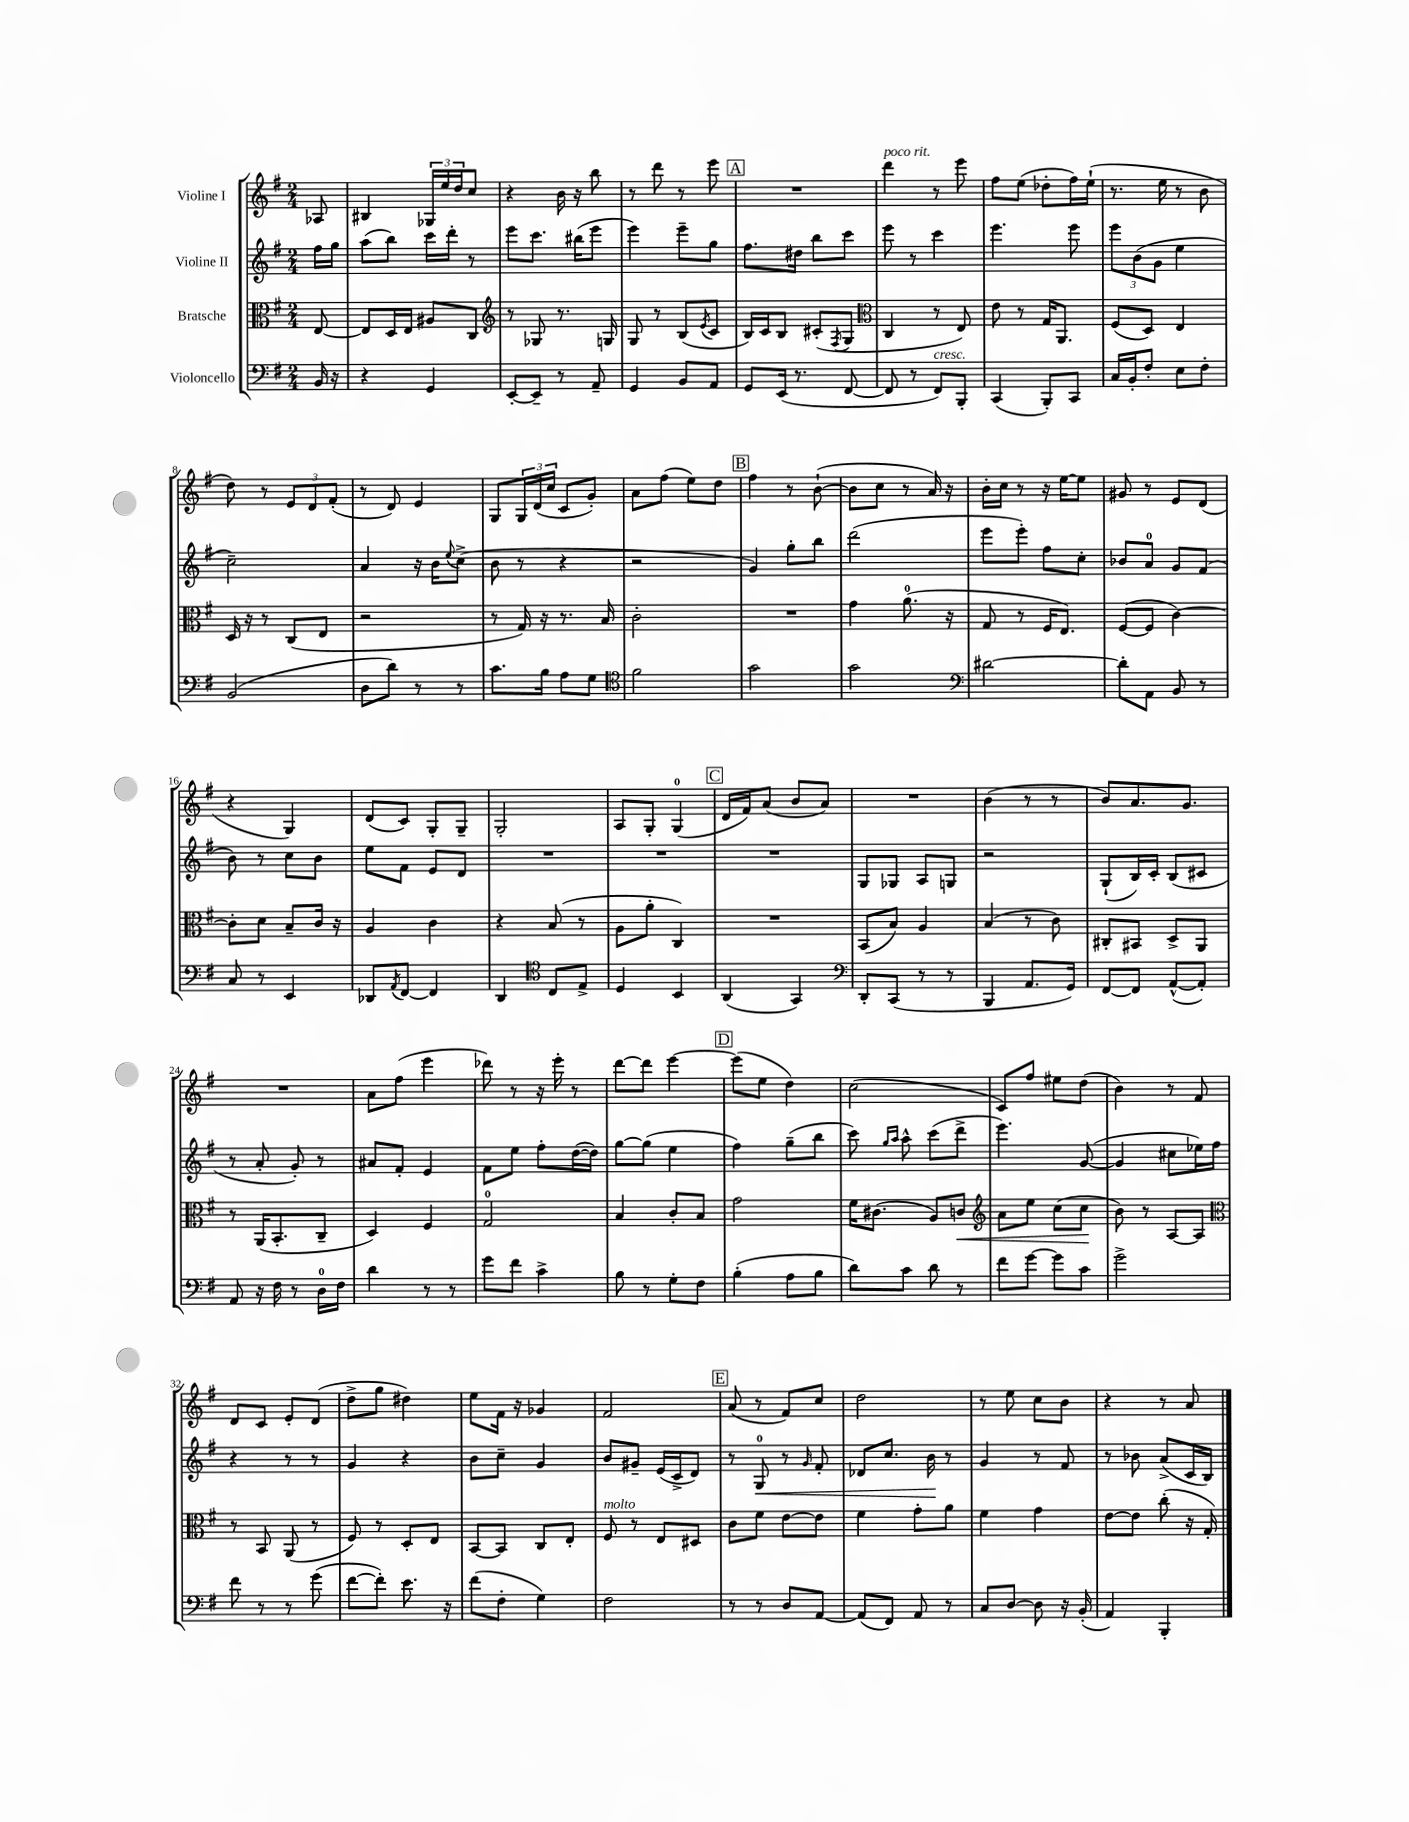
<<
\new StaffGroup <<
\new Staff = "s0" \with { instrumentName = "Violine I" } {
    \clef treble \key g \major \numericTimeSignature \time 2/4 \partial 8
    aes8 |
    bis4 \tuplet 3/2 { ges16 e''16 d''16 } c''8 |
    r4 b'16 r16 b''8 |
    r8 d'''8 r8 e'''8 |
    \mark \markup { \box "A" } R2 |
    d'''4^\markup { \italic "poco rit." } r8 e'''8 |
    fis''8 e''8( des''8-. fis''16) e''16-!( |
    r8. e''16 r8 b'8 |
    d''8) r8 \tuplet 3/2 { e'8 d'8 fis'8-.( } |
    r8 d'8) e'4 |
    g8 \tuplet 3/2 { g16 d'16( c''16 } c'8 g'8-.) |
    a'8 fis''8( e''8) d''8 |
    \mark \markup { \box "B" } fis''4 r8 b'8~-!( |
    b'8 c''8 r8 a'16) r16 |
    b'16-. c''16 r8 r16 e''16~ e''8 |
    gis'8 r8 e'8 d'8( |
    r4 g4) |
    d'8( c'8) g8-. g8-- |
    g2-. |
    a8 g8-. g4-0( |
    \mark \markup { \box "C" } d'16 fis'16) a'8( b'8 a'8) |
    R2 |
    b'4( r8 r8 |
    b'8) a'8. g'8. |
    R2 |
    a'8 fis''8( e'''4 |
    des'''8) r8 r16 e'''16-. r8 |
    d'''8~ d'''8 e'''4~ |
    \mark \markup { \box "D" } e'''8( e''8 d''4) |
    c''2( |
    c'8) fis''8 eis''8 d''8( |
    b'4) r8 fis'8 |
    d'8 c'8 e'8-. d'8( |
    d''8-> g''8 dis''4) |
    e''8 fis'16 r16 ges'4 |
    fis'2 |
    \mark \markup { \box "E" } a'8( r8 fis'8) c''8 |
    d''2 |
    r8 e''8 c''8 b'8 |
    r4 r8 a'8 \bar "|." |
}
\new Staff = "s1" \with { instrumentName = "Violine II" } {
    \clef treble \key g \major \numericTimeSignature \time 2/4 \partial 8
    fis''16 g''16 |
    a''8( b''8) c'''16 d'''16-. r8 |
    e'''8 c'''8. bis''16( e'''8 |
    e'''4) e'''8-- g''8 |
    \mark \markup { \box "A" } fis''8. dis''16 b''8 c'''8 |
    e'''8 r8 c'''4 |
    e'''4. e'''8 |
    \tuplet 3/2 { e'''8 b'8( g'8 } e''4 |
    c''2--) |
    a'4 r16 b'16 \appoggiatura { e''8 } c''8->( |
    b'8 r8 r4 |
    r2 |
    \mark \markup { \box "B" } g'4) g''8-. b''8 |
    d'''2( |
    e'''8 e'''8-.) fis''8 c''8-. |
    bes'8 a'8-0 g'8 fis'8( |
    b'8) r8 c''8 b'8 |
    e''8 fis'8 e'8 d'8 |
    R2 |
    R2 |
    \mark \markup { \box "C" } R2 |
    g8 ges8 a8 g8 |
    r2 |
    g8-!( b16) c'16-. b8( cis'8 |
    r8 a'8-. g'8-.) r8 |
    ais'8 fis'8-. e'4 |
    fis'8 e''8 fis''8-. d''16~( d''16) |
    g''8~ g''8( e''4 |
    \mark \markup { \box "D" } fis''4) g''8--( b''8 |
    c'''8) \grace { g''16 a''16 } a''8-^ c'''8( d'''8-> |
    e'''4.) g'8~( |
    g'4 cis''8 ees''16) fis''16 |
    r4 r8 r8 |
    g'4 r4 |
    b'8 c''8-- g'4 |
    b'8 gis'8-- e'16( c'16-> d'8) |
    \mark \markup { \box "E" } r8 g8-0\< r8 \grace { g'16 } fis'8-. |
    des'8 c''8. b'16\! r8 |
    g'4 r8 fis'8 |
    r8 bes'8 a'8->( c'16 b16) \bar "|." |
}
\new Staff = "s2" \with { instrumentName = "Bratsche" } {
    \clef alto \key g \major \numericTimeSignature \time 2/4 \partial 8
    e8~ |
    e8 d16 e16 ais8 c8 |
    \clef treble r8 ges8 r8. g16 |
    g8 r8 b8( \acciaccatura { e'8 } c'8 |
    \mark \markup { \box "A" } b16) c'16 b8 cis'8-.( \acciaccatura { fis8 } g8 |
    \clef alto c4 r8 e8) |
    e'8 r8 g16 a,8. |
    fis8( d8) e4 |
    d16 r16 r8 c8( e8 |
    r2 |
    r8 g16) r16 r8. b16 |
    c'2-. |
    \mark \markup { \box "B" } R2 |
    g'4 a'8.-0( r16 |
    g8 r8 fis16 e8.) |
    fis8~( fis8 c'4~) |
    c'8-. d'8 b8-- c'16 r16 |
    a4 c'4 |
    r4 b8( r8 |
    a8 a'8-. c4) |
    \mark \markup { \box "C" } R2 |
    b,8( b8) a4 |
    b4( r8 c'8) |
    cis8-. bis,8 d8-> a,8 |
    r8 a,16( b,8.-. c8-- |
    d4) fis4 |
    g2-0 |
    b4 c'8-. b8 |
    \mark \markup { \box "D" } g'2 |
    fis'16 cis'8.( a8) c'8\< |
    \clef treble a'8 e''8 c''8( c''8\! |
    b'8) r8 a8~ a8 |
    \clef alto r8 b,8 a,8( r8 |
    fis8) r8 d8-. e8 |
    b,8~ b,8 c8 e8-. |
    fis8^\markup { \italic "molto" } r8 e8 dis8 |
    \mark \markup { \box "E" } c'8 fis'8 e'8~ e'8 |
    fis'4 g'8-. a'8 |
    fis'4 g'4 |
    e'8~ e'8 c''8-.( r16 g16-.) \bar "|." |
}
\new Staff = "s3" \with { instrumentName = "Violoncello" } {
    \clef bass \key g \major \numericTimeSignature \time 2/4 \partial 8
    b,16 r16 |
    r4 g,4 |
    e,8~-. e,8-- r8 a,8-- |
    g,4 b,8 a,8 |
    \mark \markup { \box "A" } g,8 e,16( r8. fis,8~ |
    fis,8 r8 fis,8^\markup { \italic "cresc." }) b,,8-. |
    c,4( b,,8-.) c,8 |
    c16 b,16-. fis8-. e8 fis8-. |
    b,2( |
    d8 d'8) r8 r8 |
    c'8. b16 a8 g8 |
    \clef tenor fis'2 |
    \mark \markup { \box "B" } g'2 |
    g'2 |
    \clef bass dis'2~ |
    dis'8-. a,8 b,8 r8 |
    c8 r8 e,4 |
    des,8 \acciaccatura { a,8 } fis,8~ fis,4 |
    d,4 \clef tenor c8 e8-> |
    d4 b,4 |
    \mark \markup { \box "C" } a,4( g,4) |
    \clef bass d,8-. c,8( r8 r8 |
    b,,4 a,8. g,16) |
    fis,8~ fis,8 a,8~-^( a,8-.) |
    a,8 r16 fis16 r8 d16-0 fis16 |
    d'4 r8 r8 |
    g'8 fis'8 c'4-> |
    b8 r8 g8-. fis8 |
    \mark \markup { \box "D" } b4-.( a8 b8 |
    d'8) c'8 d'8 r8 |
    fis'8 g'8~ g'8 c'8 |
    g'2-> |
    fis'8 r8 r8 g'8( |
    fis'8~ fis'8-.) e'8. r16 |
    fis'8( fis8-. g4) |
    fis2 |
    \mark \markup { \box "E" } r8 r8 d8 a,8~ |
    a,8( fis,8) a,8 r8 |
    c8 d8~ d8 r16 b,16-.( |
    a,4) b,,4-. \bar "|." |
}
>>
>>
